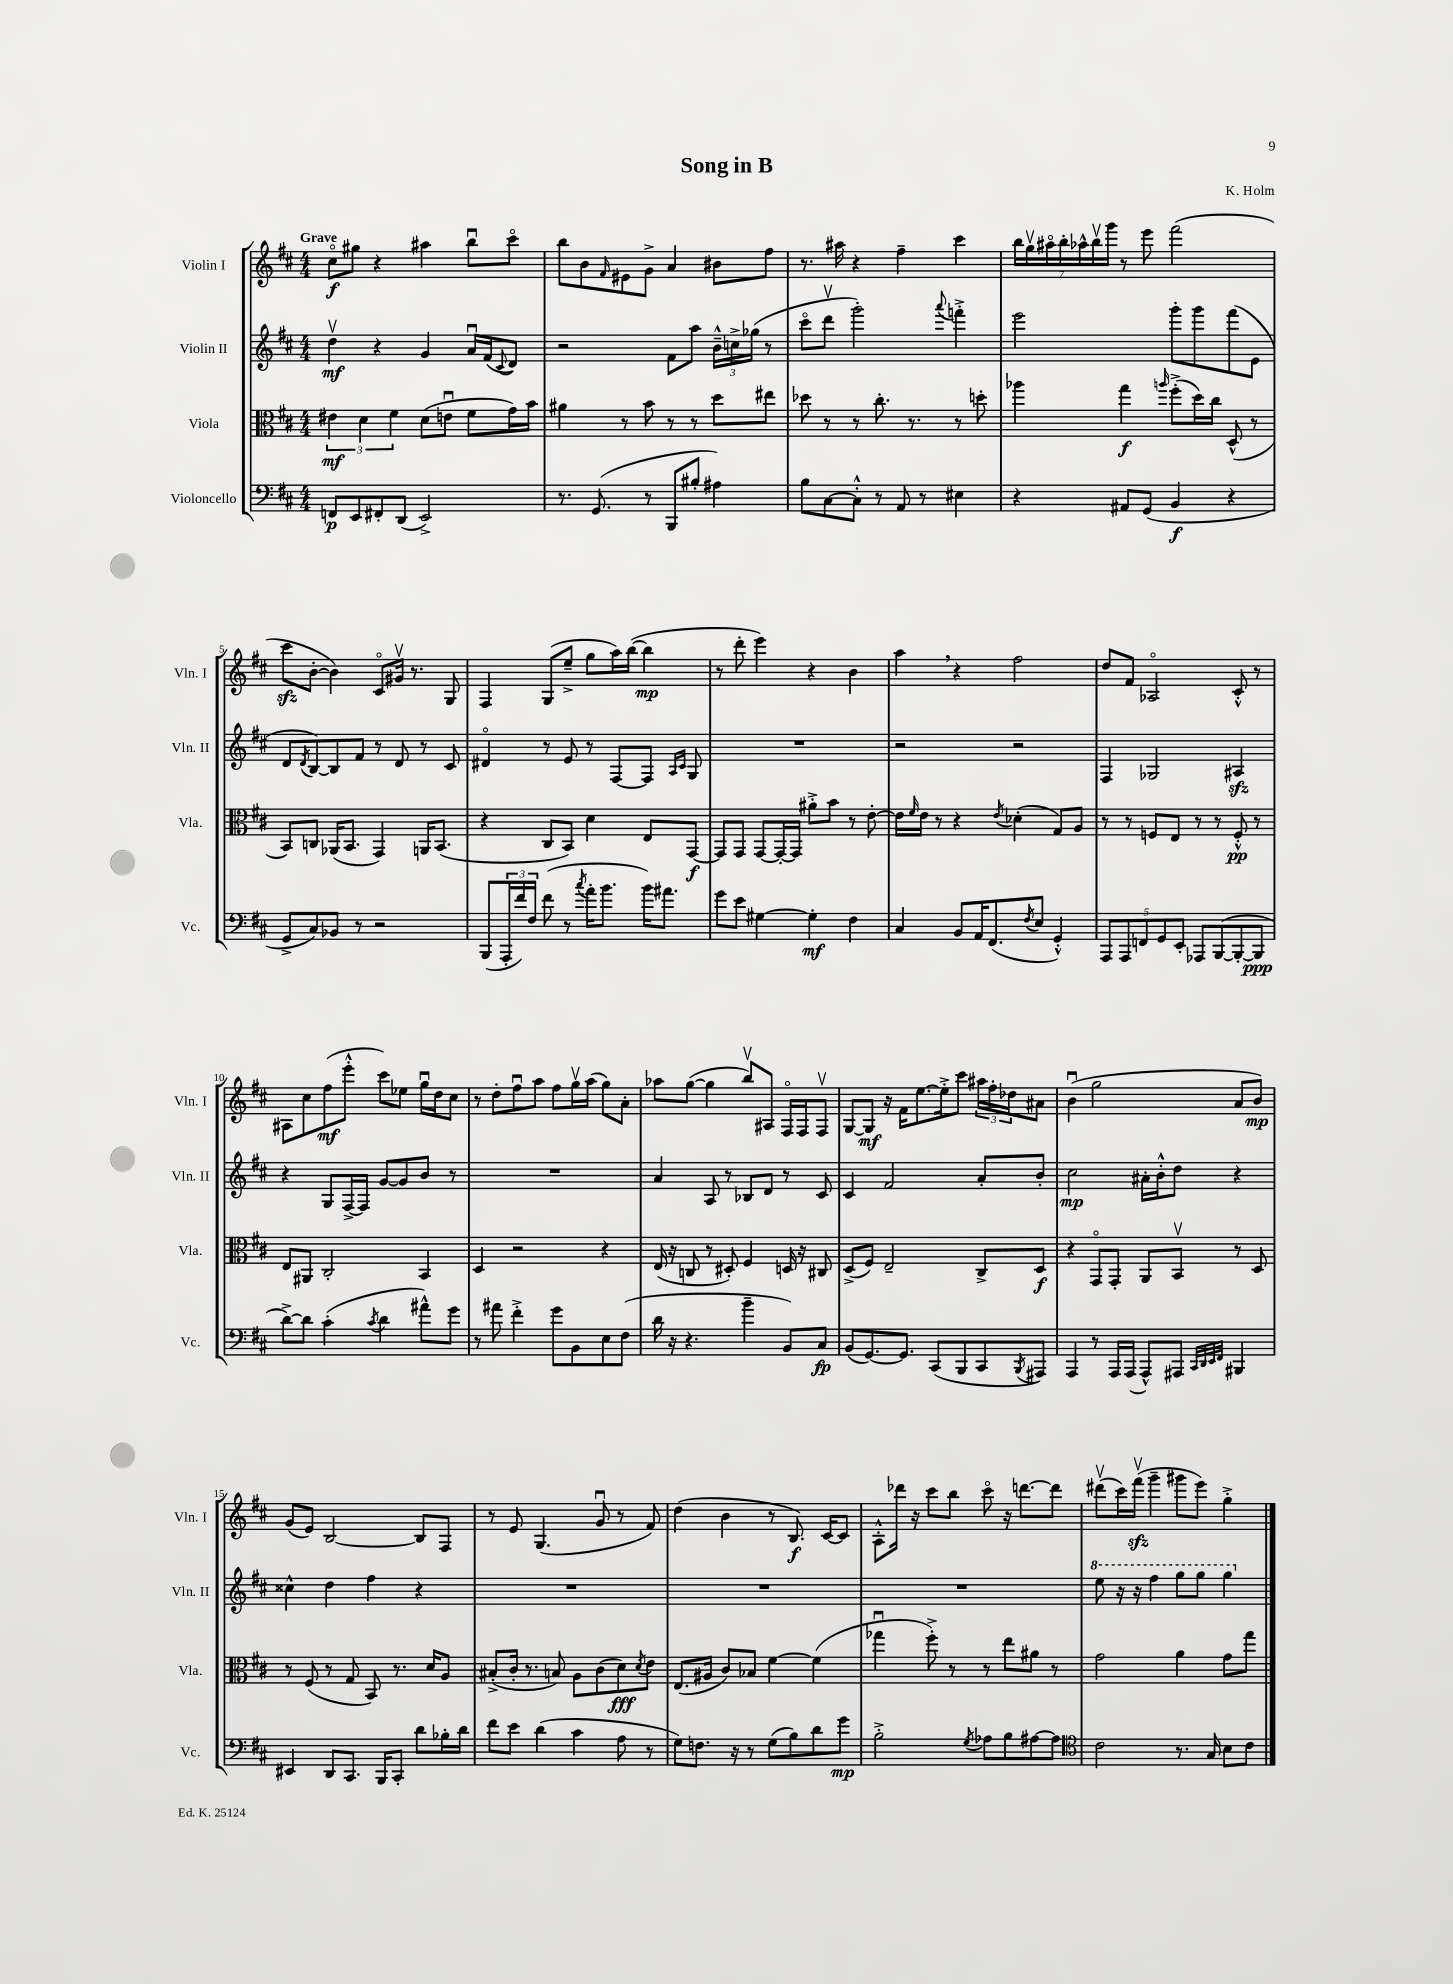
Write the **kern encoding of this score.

**kern	**dynam	**kern	**dynam	**kern	**dynam	**kern	**dynam
*part4	*part4	*part3	*part3	*part2	*part2	*part1	*part1
*staff4	*staff4	*staff3	*staff3	*staff2	*staff2	*staff1	*staff1
*I"Violoncello	*	*I"Viola	*	*I"Violin II	*	*I"Violin I	*
*I'Vc.	*	*I'Vla.	*	*I'Vln. II	*	*I'Vln. I	*
*clefF4	*	*clefC3	*	*clefG2	*	*clefG2	*
*k[f#c#]	*	*k[f#c#]	*	*k[f#c#]	*	*k[f#c#]	*
*M4/4	*	*M4/4	*	*M4/4	*	*M4/4	*
=1	=1	=1	=1	=1	=1	=1	=1
!	!	!	!	!	!	!LO:TX:a:B:t=Grave	!
8FFn/L	p	6e#X\	mf	4ddv\	mf	8cc#\L	f
8EE/	.	.	.	.	.	8gg#X\J	.
.	.	6d\	.	.	.	.	.
8FF#X'/	.	.	.	4r	.	4r	.
.	.	6f#\	.	.	.	.	.
(8DD/J	.	.	.	.	.	.	.
2EE^/)	.	(8d\L	.	4g/	.	4aa#X\	.
.	.	8enu\J	.	.	.	.	.
.	.	8f#\L	.	16au/LL	.	8bbu\L	.
.	.	.	.	(16f#/J	.	.	.
.	.	.	.	8qqc#/	.	.	.
.	.	16g\L)	.	8d/J)	.	8ccc#\J	.
.	.	16b\JJ	.	.	.	.	.
=2	=2	=2	=2	=2	=2	=2	=2
8.r	.	4a#X\	.	2r	.	8bb\L	.
.	.	.	.	.	.	8b\	.
(8.GG/	.	.	.	.	.	.	.
.	.	.	.	.	.	16qqf#/	.
.	.	8r	.	.	.	8e#X\	.
8r	.	8b\	.	.	.	8g^\J	.
8BBB/L	.	8r	.	8f#\L	.	4a/	.
8B#X'/J	.	8r	.	8aa\J	.	.	.
4A#X\)	.	8dd\L	.	24b~^^\LL	.	8b#X\L	.
.	.	.	.	24ccn^\	.	.	.
.	.	.	.	(24gg-X\JJ	.	.	.
.	.	8ee#X\J	.	8r	.	8ff#\J	.
=3	=3	=3	=3	=3	=3	=3	=3
8B\L	.	8dd-X\	.	8ccc#\L	.	8.r	.
[8C#\	.	8r	.	8dddv\J	.	.	.
.	.	.	.	.	.	16aa#X\	.
8C#'^^\J]	.	8r	.	2ggg'\)	.	4r	.
8r	.	8.cc#'\	.	.	.	.	.
8AA/	.	.	.	.	.	4ff#~\	.
.	.	8.r	.	.	.	.	.
8r	.	.	.	.	.	.	.
.	.	.	.	8qqaaa/	.	.	.
4E#X\	.	8r	.	4fffn'^\	.	4ccc#\	.
.	.	8ddn'\	.	.	.	.	.
=4	=4	=4	=4	=4	=4	=4	=4
4r	.	4aa-X\	.	2eee\	.	28bb\LL	.
.	.	.	.	.	.	28ggv\	.
.	.	.	.	.	.	28aa#X\	.
.	.	.	.	.	.	28bb'\	.
.	.	.	.	.	.	28aa-X^^\	.
.	.	.	.	.	.	28bbv\	.
.	.	.	.	.	.	28ggg\JJ	.
8AA#X/L	.	4gg\	f	.	.	8r	.
(8GG/J	.	.	.	.	.	8eee\	.
.	.	16qqaan/	.	.	.	.	.
4BB/	f	(8ff#'^\L	.	8ggg'\L	.	(2fff#\	.
.	.	16dd\L)	.	8ggg\	.	.	.
.	.	16cc#\JJ	.	.	.	.	.
4r	.	(8D^^/	.	(8fff#\	.	.	.
.	.	8r	.	8e\J	.	.	.
!!LO:LB:g=z
=5	=5	=5	=5	=5	=5	=5	=5
8GG^/L	.	8BB/L)	.	8d/L	.	8ccc#zz\L	.
.	.	.	.	8qd/	.	.	.
8C#/)	.	8Cn/J	.	[8B/)	.	[8b'\J	.
8BB-X/J	.	(16AA-X/KL	.	8B/]	.	4b\])	.
.	.	8.BB/J	.	.	.	.	.
8r	.	.	.	8f#/J	.	.	.
2r	.	4GG/)	.	8r	.	8c#/L	.
.	.	.	.	8d/	.	16g#Xv/Jk	.
.	.	.	.	.	.	8.r	.
.	.	16AAn/KL	.	8r	.	.	.
.	.	(8.BB/J	.	.	.	.	.
.	.	.	.	8c#/	.	8G/	.
=6	=6	=6	=6	=6	=6	=6	=6
(8BBB/L	.	4r	.	4d#X/	.	4F#/	.
24AAA'/L	.	.	.	.	.	.	.
24f#/)	.	.	.	.	.	.	.
24F#/JJ	.	.	.	.	.	.	.
(8f#\	.	8C#/L	.	8r	.	(8G/L	.
8r	.	8BB/J)	.	8e/	.	8ee~^/J	.
8qcc#/	.	.	.	.	.	.	.
16a'\KL	.	4d\	.	8r	.	8gg\L	.
8.b\J	.	.	.	.	.	.	.
.	.	.	.	[8F#/L	.	16aa\L)	.
.	.	.	.	.	.	([16bb\JJ	.
16b\KL)	.	8E/L	.	8F#/J]	.	4bb\]	mp
8.a#X\J	.	.	.	.	.	.	.
.	.	.	.	16qqA/LL	.	.	.
.	.	.	.	16qqc#/JJ	.	.	.
.	.	[8GG/J	f	8G/	.	.	.
=7	=7	=7	=7	=7	=7	=7	=7
8g\L	.	8GG/L]	.	1r	.	8r	.
8e\J	.	8GG/J	.	.	.	8ddd'\	.
[4G#X\	.	[8GG/L	.	.	.	4eee\)	.
.	.	16GG'/L_	.	.	.	.	.
.	.	16GG/JJ]	.	.	.	.	.
4G#'\]	mf	8a#X'^\L	.	.	.	4r	.
.	.	8b\J	.	.	.	.	.
4F#\	.	8r	.	.	.	4b\	.
.	.	[8e'\	.	.	.	.	.
=8	=8	=8	=8	=8	=8	=8	=8
4C#/	.	16e\LL]	.	2r	.	4aa,\	.
.	.	16qqf#/	.	.	.	.	.
.	.	16e\JJ	.	.	.	.	.
.	.	8r	.	.	.	.	.
8BB/L	.	4r	.	.	.	4r	.
16AA/K	.	.	.	.	.	.	.
(8.FF#/	.	.	.	.	.	.	.
.	.	8qe/	.	.	.	.	.
.	.	(4d-X'\	.	2r	.	2ff#\	.
8qF#/	.	.	.	.	.	.	.
8E/J	.	.	.	.	.	.	.
4GG'^^/)	.	8G/L)	.	.	.	.	.
.	.	8A/J	.	.	.	.	.
=9	=9	=9	=9	=9	=9	=9	=9
10AAA/L	.	8r	.	4F#/	.	8dd/L	.
10AAA/	.	.	.	.	.	.	.
.	.	8r	.	.	.	8f#/J	.
10FFn/	.	.	.	.	.	.	.
.	.	8Fn/L	.	2G-X/	.	2A-X/	.
10GG/	.	.	.	.	.	.	.
.	.	8E/J	.	.	.	.	.
10EE'/J	.	.	.	.	.	.	.
8AAA-X/L	.	8r	.	.	.	.	.
([8BBB/	.	8r	.	.	.	.	.
8BBB'/_	.	8F'^^/	pp	4A#Xzz/	.	8c#'^^/	.
8BBB/J]	ppp	8r	.	.	.	8r	.
!!LO:LB:g=z
=10	=10	=10	=10	=10	=10	=10	=10
[8d^\L)	.	8E/L	.	4r	.	8A#X\L	.
8d\J]	.	8AA#X/J	.	.	.	8cc#\	.
(4c#'\	.	2C#'/	.	8G/L	.	(8ff#\	mf
.	.	.	.	[16F#^/L	.	8eee'^^\J	.
.	.	.	.	16F#/JJ]	.	.	.
8qc#/	.	.	.	.	.	.	.
4d\	.	.	.	[8g/L	.	8ccc#\L)	.
.	.	.	.	8g/]	.	8ee-X\J	.
8a#X^^\L)	.	4BB/	.	8b/J	.	16ggu\LL	.
.	.	.	.	.	.	16dd\J	.
8g\J	.	.	.	8r	.	8cc#\J	.
=11	=11	=11	=11	=11	=11	=11	=11
8r	.	4D/	.	1r	.	8r	.
8a#X\	.	.	.	.	.	8dd'\L	.
4f#'^\	.	2r	.	.	.	8ff#u\	.
.	.	.	.	.	.	8aa\J	.
8g\L	.	.	.	.	.	8ff#\L	.
8BB\	.	.	.	.	.	16ggv\L	.
.	.	.	.	.	.	(16aa\JJ	.
8E\	.	4r	.	.	.	8gg\L)	.
(8F#\J	.	.	.	.	.	8a'\J	.
=12	=12	=12	=12	=12	=12	=12	=12
16d\	.	(16E/	.	4a/	.	8aa-X\L	.
16r	.	16r	.	.	.	.	.
4.r	.	8Cn/	.	.	.	([8gg\J	.
.	.	8r	.	8A/	.	4gg\]	.
.	.	8D#X'/)	.	8r	.	.	.
4b~\	.	4F#/	.	8B-X/L	.	8bbv/L)	.
.	.	.	.	8d/J	.	8A#X/J	.
8BB/L)	.	16Dn/	.	8r	.	16F#/LL	.
.	.	16r	.	.	.	16F#/J	.
8C#/J	fp	8C#X/	.	8c#/	.	8F#v/J	.
=13	=13	=13	=13	=13	=13	=13	=13
(8BB/L	.	(8D^/L	.	4c#/	.	[8G/L	.
[8.GG/)	.	8F#/J)	.	.	.	8G/J]	mf
.	.	2E~/	.	2f#/	.	16r	.
8.GG/J]	.	.	.	.	.	16f#\KL	.
.	.	.	.	.	.	[8.ee\	.
(8CC#/L	.	.	.	.	.	.	.
.	.	.	.	.	.	16ee'^\k]	.
8BBB/	.	.	.	.	.	8ccc#\J	.
8CC#/	.	8C#^/L	.	8a'/L	.	24aa#X\LL	.
.	.	.	.	.	.	24ff#'\	.
.	.	.	.	.	.	24dd-X\J	.
8qBBB/	.	.	.	.	.	.	.
8AAA#X/J)	.	8D/J	f	8b'/J	.	8a#X\J	.
=14	=14	=14	=14	=14	=14	=14	=14
4AAA/	.	4r	.	2cc#\	mp	(4bu\	.
8r	.	8GG/L	.	.	.	2gg\	.
16AAA/LL	.	8GG'/J	.	.	.	.	.
(16AAA/JJ	.	.	.	.	.	.	.
8AAA^^/L)	.	8AA/L	.	16a#X'\LL	.	.	.
.	.	.	.	16b'^^\J	.	.	.
8AAA#X/J	.	8BBv/J	.	8dd\J	.	.	.
32qqCC#/LLL	.	.	.	.	.	.	.
32qqDD/	.	.	.	.	.	.	.
32qqEE/	.	.	.	.	.	.	.
32qqFF#/JJJ	.	.	.	.	.	.	.
4BBB#X/	.	8r	.	4r	.	8a/L	.
.	.	8D/	.	.	.	8b/J)	mp
!!LO:LB:g=z
=15	=15	=15	=15	=15	=15	=15	=15
4EE#X/	.	8r	.	4cc##X^^\	.	(8g/L	.
.	.	(8F#/	.	.	.	8e/J)	.
8DD/L	.	8r	.	4dd\	.	[2B/	.
8.CC#/J	.	8G/	.	.	.	.	.
.	.	8BB/)	.	4ff#\	.	.	.
16BBB/KL	.	.	.	.	.	.	.
8CC#'/J	.	8.r	.	.	.	.	.
8d\L	.	.	.	4r	.	8B/L]	.
.	.	16d/KL	.	.	.	.	.
16B-X'\L	.	8A/J	.	.	.	8F#/J	.
16d\JJ	.	.	.	.	.	.	.
=16	=16	=16	=16	=16	=16	=16	=16
8f#\L	.	(8B#X'^/L	.	1r	.	8r	.
8e\J	.	16c#'/Jk	.	.	.	8e/	.
.	.	8.r	.	.	.	.	.
(4d\	.	.	.	.	.	(4.G/	.
.	.	8Bn/)	.	.	.	.	.
4c#\	.	8A\L	.	.	.	.	.
.	.	(8c#\	.	.	.	8gu/	.
8A\	.	8d\)	fff	.	.	8r	.
.	.	8qd/	.	.	.	.	.
8r	.	8e\J	.	.	.	8f#/)	.
=17	=17	=17	=17	=17	=17	=17	=17
8G\L)	.	(8.E/L	.	1r	.	(4dd\	.
8.Fn\J	.	.	.	.	.	.	.
.	.	16A#X/Jk	.	.	.	.	.
.	.	8c#/L)	.	.	.	4b\	.
16r	.	.	.	.	.	.	.
8r	.	8B-X/J	.	.	.	.	.
(8G\L	.	[4f#\	.	.	.	8r	.
8B\)	.	.	.	.	.	8.B/)	f
8d\	.	(4f#\]	.	.	.	.	.
.	.	.	.	.	.	[16c#/KL	.
8g\J	mp	.	.	.	.	8c#/J]	.
=18	=18	=18	=18	=18	=18	=18	=18
2B'^\	.	4gg-Xu\	.	1r	.	8A'^^\L	.
.	.	.	.	.	.	16ddd-X\Jk	.
.	.	.	.	.	.	16r	.
.	.	8ff#'^\)	.	.	.	8ccc#\L	.
.	.	8r	.	.	.	8bb\J	.
8qG/	.	.	.	.	.	.	.
8A-X\L	.	8r	.	.	.	8ccc#\	.
8B\	.	8ee\L	.	.	.	16r	.
.	.	.	.	.	.	[8.dddn\L	.
[8A#X\	.	8a#X\J	.	.	.	.	.
8A#\J]	.	8r	.	.	.	8ddd\J]	.
=19	=19	=19	=19	=19	=19	=19	=19
*clefC4	*	*	*	*	*	*	*
*	*	*	*	*8va	*	*	*
2c#\	.	2g\	.	8eee\	.	(8ddd#Xv\L	.
.	.	.	.	16r	.	16ccc#\L)	.
.	.	.	.	16r	.	(16fff#zzv\JJ	.
.	.	.	.	4fff#\	.	4ggg~\	.
8.r	.	4a\	.	8ggg\L	.	8ggg#X\L	.
.	.	.	.	8ggg\J	.	8eee\J)	.
16G/	.	.	.	.	.	.	.
8B\L	.	8g\L	.	4ggg\	.	4gg'^\	.
8c#\J	.	8gg\J	.	.	.	.	.
*	*	*	*	*X8va	*	*	*
==	==	==	==	==	==	==	==
*-	*-	*-	*-	*-	*-	*-	*-
